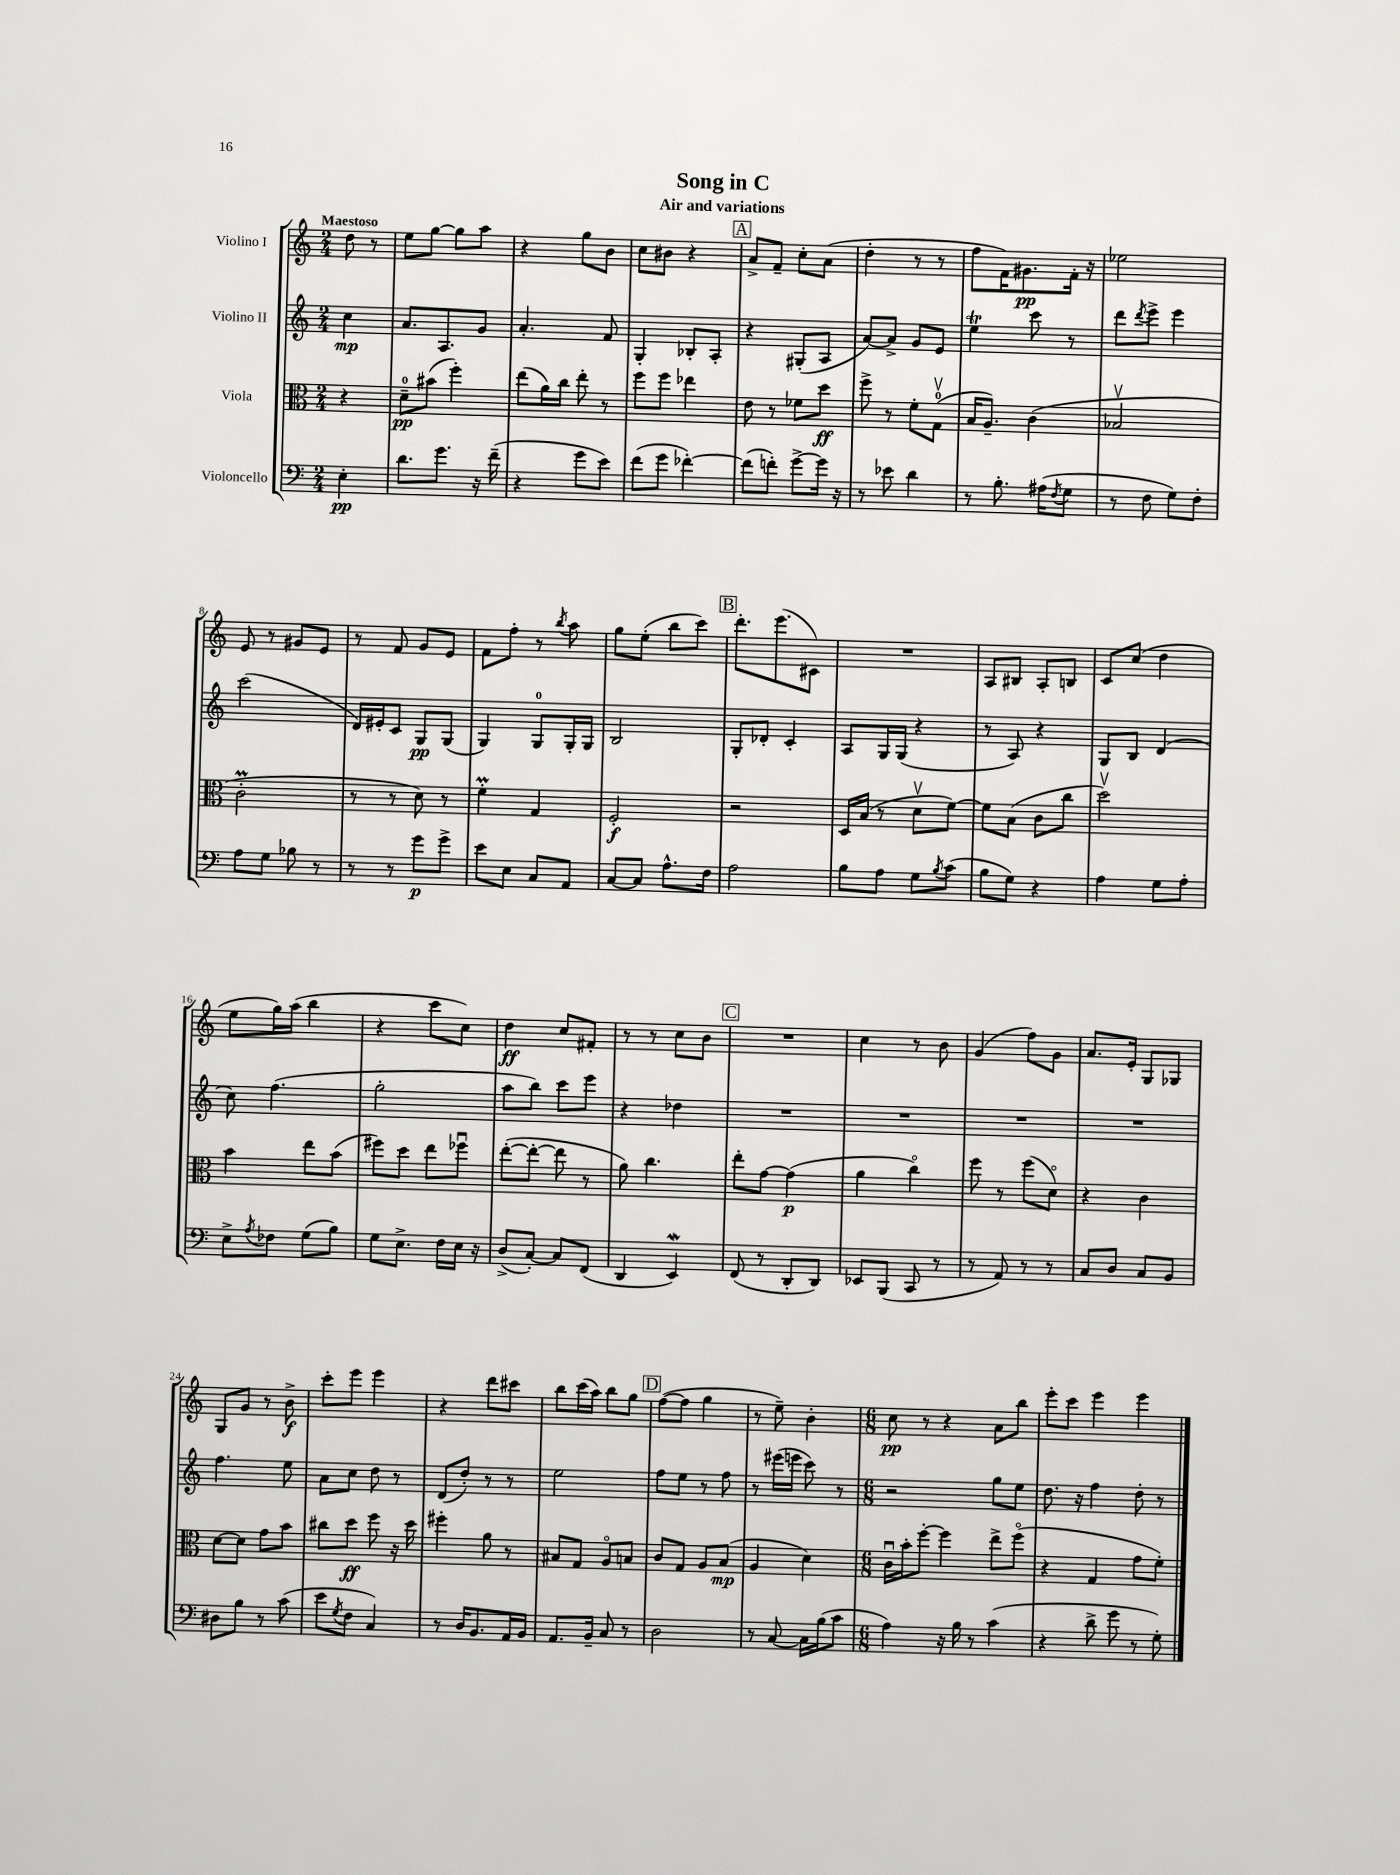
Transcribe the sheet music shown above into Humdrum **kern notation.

**kern	**kern	**kern	**kern
*staff4	*staff3	*staff2	*staff1
*clefF4	*clefC3	*clefG2	*clefG2
*k[]	*k[]	*k[]	*k[]
*M2/4	*M2/4	*M2/4	*M2/4
4E'	4r	4cc	8dd
.	.	.	8r
=	=	=	=
8.d	8d~	8.a	8ee
.	(8b#	.	[8gg
8.g	.	8.A	.
.	4ff')	.	8gg]
16r	.	8g	8aa
(16f~	.	.	.
=	=	=	=
4r	(8ee	4.a'	4r
.	16a)	.	.
.	16cc	.	.
8g	8ee'	.	8gg
8e)	8r	8f	8b
=	=	=	=
(8f	8ff	4G'	8cc
8g	8ff	.	8b#
[4f-')	4ee-	8B-'	4r
.	.	8A'	.
=	=	=	=
(8f-]	8e	4r	8a^
8f')	8r	.	8f~
[8g^	8f-	(8G#'	8cc'
16g]	8dd	8A	(8a
16r	.	.	.
=	=	=	=
8r	8ff^	[8a)	4dd'
8e-	8r	8a^]	.
4d	8f'	8g	8r
.	(8Gv	8e	8r
=	=	=	=
8r	16B	4ee	8ff
.	8.A~)	.	.
8.B'	.	.	16f)
.	.	.	8.g#
.	(4c	8ccc	.
(16A#	.	.	.
8qF	.	.	.
8G	.	8r	16f'
.	.	.	16r
=	=	=	=
8r	2B-v	8ddd	2ee-
.	.	8qddd	.
8F	.	8eee^	.
8G)	.	4eee	.
8F'	.	.	.
=	=	=	=
8A	2c'	(2ccc	8e
8G	.	.	8r
8B-	.	.	8g#
8r	.	.	8e
=	=	=	=
8r	8r	16d)	8r
.	.	16e#'	.
8r	8r	8c	8f
8g	8d)	8G	8g
8g^	8r	(8G	8e
=	=	=	=
8e	4f'	4G)	8f
8E	.	.	8ff'
8C	4G	8G	8r
.	.	.	8qbb
8AA	.	16G'	8aa
.	.	16G	.
=	=	=	=
[8C	2F'	2B	8gg
8C]	.	.	(8ee'
8.A^^	.	.	8bb
.	.	.	8ccc)
16F	.	.	.
=	=	=	=
2A	2r	8G'	8.ddd'
.	.	8d-'	.
.	.	.	(8.eee
.	.	4c'	.
.	.	.	8c#)
=	=	=	=
8B	16D	8A	2r
.	(16B	.	.
8A	8r	16G	.
.	.	(16G	.
8G	8dv	4r	.
8qB	.	.	.
(8c	[8f)	.	.
=	=	=	=
8B	8f]	8r	8A
8G)	(8B	8A)	8B#
4r	8c	4r	8A'
.	8cc	.	8B
=	=	=	=
4A	2ddv)	8G	8c
.	.	8B	(8cc
8G	.	(4d	4dd
8A'	.	.	.
=	=	=	=
8E^	4b	8cc)	8ee
8qA	.	.	.
8F-	.	(4.ff	16gg)
.	.	.	(16aa
(8G	8ee	.	4bb
8B)	(8b	.	.
=	=	=	=
8G	8ff#)	2gg'	4r
8.E^	8dd	.	.
.	8ee	.	8ccc
16F	.	.	.
16E	8ff-u	.	8cc)
16r	.	.	.
=	=	=	=
(8D^	([8ee'	8aa	4dd
[8C')	8ee'_	8bb)	.
8C]	8ee]	8ccc	8cc
(8FF	8r	8eee	8f#'
=	=	=	=
4DD	8a)	4r	8r
.	4.cc	.	8r
4EE)	.	4dd-	8cc
.	.	.	8b
=	=	=	=
(8FF	8ee'	2r	2r
8r	[8g	.	.
8DD'	(4g]	.	.
8DD)	.	.	.
=	=	=	=
8EE-	4a	2r	4cc
(8BBB	.	.	.
8CC	4cco)	.	8r
8r	.	.	8b
=	=	=	=
8r	8ff	2r	(4g
8AA)	8r	.	.
8r	(8ff	.	8ff)
8r	8do)	.	8g
=	=	=	=
8C	4r	2r	8.a
8D	.	.	.
.	.	.	16e'
8C	4c	.	8G
8BB	.	.	8G-
=	=	=	=
8D#	[8d	4.ff	8G
8B	8d]	.	8g
8r	8g	.	8r
(8c	8b	8ee	8b^
=	=	=	=
8e	8cc#	8a	8ccc'
8qG	.	.	.
8F	8dd	8cc	8eee
4C)	8ff	8dd	4eee
.	16r	8r	.
.	16dd	.	.
=	=	=	=
8r	4ff#'	(8d	4r
16D	.	8dd')	.
8.BB	.	.	.
.	8a	8r	8ddd
16AA	8r	8r	8ccc#
16BB	.	.	.
=	=	=	=
8.AA	8B#	2ee	8bb
.	8G	.	(16ccc
16BB~	.	.	16aa)
8C	8Ao	.	8bb
8r	8B	.	8gg
=	=	=	=
2D	8c	8ff	([8ff
.	8G	8ee	8ff]
.	8A	8r	4gg
.	(8B	8ff	.
=	=	=	=
8r	4A	8r	8r
[8C	.	(16eee#	8ee~)
.	.	16eee	.
16C]	4d)	8ccc)	4b'
(16B	.	.	.
8c	.	8r	.
=	=	=	=
*M6/8	*M6/8	*M6/8	*M6/8
4A)	16cu	2r	8cc
.	16b'	.	.
.	[8ff'	.	8r
16r	4ff]	.	4r
16B	.	.	.
8r	.	.	.
(4c	8ee^	8gg	8a
.	(8ffo	8ee	8bb
=	=	=	=
4r	4r	8.dd	8eee'
.	.	.	8ccc
.	.	16r	.
8d^	4G	4ff	4eee
8g	.	.	.
8r	8g	8dd'	4eee
8G')	8f')	8r	.
==	==	==	==
*-	*-	*-	*-
